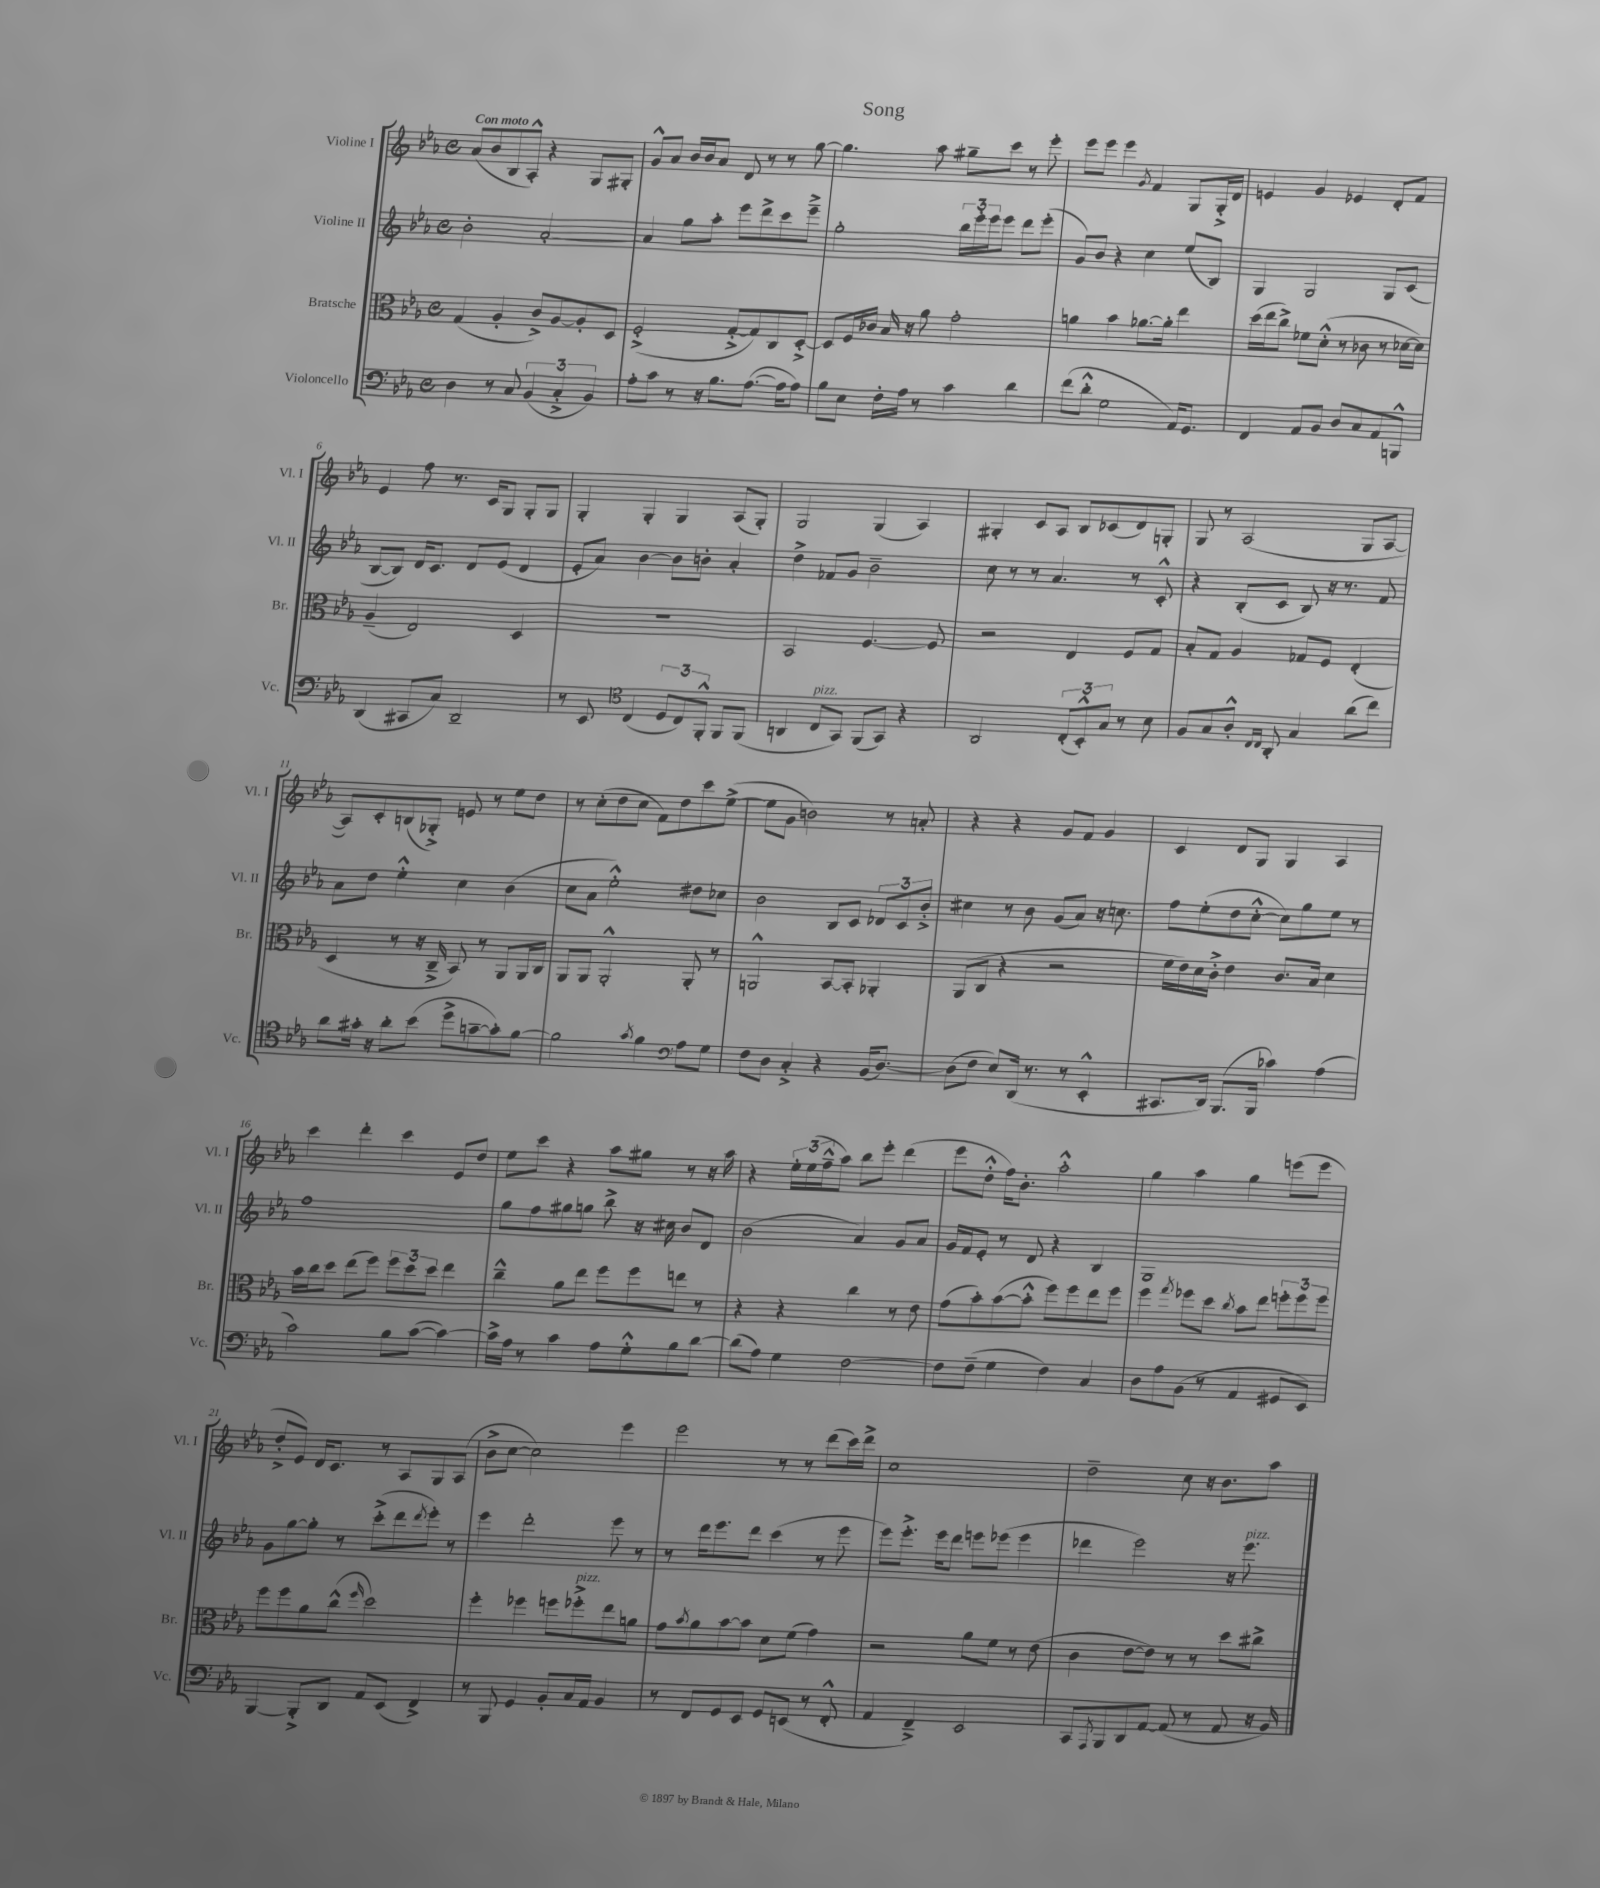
\header { title = "Song" }
<<
\new StaffGroup <<
\new Staff = "s0" \with { instrumentName = "Violine I" shortInstrumentName = "Vl. I" } {
    \clef treble \key ees \major \defaultTimeSignature \time 4/4 \tempo "Con moto"
    aes'8( bes'8 bes8 aes8-.-^) r4 g8 gis8-. |
    g'8-^ aes'8 bes'16 bes'16 aes'8 d'8 r8 r8 g''8~ |
    g''4. aes''8 gis''8-- c'''8 r8 ees'''8-. |
    ees'''8 ees'''8 ees'''4 \acciaccatura { g'8 } f'4 g8 g16-.-> d'16 |
    e'4 g'4 ees'4 d'8-. f'8 |
    ees'4 f''8 r8. c'16 g8 g8-. g8 |
    g4-. g4-. g4 aes8( g8-.) |
    g2 g4( aes4) |
    gis4-. c'8 aes8 bes8 ces'8( d'8) g8-. |
    g8 r8 aes2( g8 aes8~ |
    aes8) c'8-. b8( ges8-.->) e'8 r8 ees''8 d''8 |
    r8 c''8-.( d''8 c''8 f'8) d''8 c'''8 ees''8~->( |
    ees''8 g'8 b'2) r8 a'8-. |
    r4 r4 g'8 f'8 g'4 |
    c'4 d'8 g8 g4 aes4 |
    c'''4 d'''4-. c'''4 ees'8 d''8 |
    ees''8 c'''8 r4 aes''8 gis''8 r8 r16 aes''16 |
    r4 \tuplet 3/2 { ees''16-. ees''16( f''16---^ } aes''8) bes''8 ees'''8-. d'''4( |
    ees'''8 d''8-.-^ f''16) bes'8.-. aes''2-.-^ |
    g''4 aes''4 g''4 e'''8( e'''8 |
    d''8-.-> ees'8) d'16 c'8. r8 aes8 g8 aes8( |
    bes'8-> c''8~ c''2) ees'''4 |
    ees'''2 r8 r8 d'''8( c'''16) d'''16-> |
    c''1 |
    d''2-- c''8 r16 bes'8. aes''8 \bar "|." |
}
\new Staff = "s1" \with { instrumentName = "Violine II" shortInstrumentName = "Vl. II" } {
    \clef treble \key ees \major \defaultTimeSignature \time 4/4
    bes'2-. aes'2~-. |
    aes'4 g''8 aes''8-. ees'''8 d'''8-> c'''8 ees'''8---> |
    g''2-. \tuplet 3/2 { bes''16 ees'''16-. ees'''16 } ees'''8 d'''8 ees'''8-.( |
    g'8) bes'8 r4 c''4 ees''8( bes8) |
    g4 g2 g8 c'8( |
    bes8~ bes8) d'16 c'8. d'8 ees'8( d'4 |
    ees'8-. aes'8) bes'4~ bes'8 b'8-. aes'4-. |
    d''4-> fes'8 g'8 bes'2-- |
    c''8 r8 r8 aes'4. r8 c'8-.-^ |
    r4 bes8-.( c'8 bes8) r16 r8. f'8 |
    aes'8 d''8 ees''4-.-^ c''4 bes'4( |
    c''8 aes'8 ees''2-.-^) dis''8 ces''8 |
    bes'2 bes8 c'8 \tuplet 3/2 { des'8 c'8 bes'8-.-> } |
    cis''4 r8 bes'8 g'8( aes'8) r16 c''8. |
    f''8 ees''8-.( d''8 c''8~-.-^ c''8) g''8 ees''8 r8 |
    f''1 |
    g''8 f''8 gis''8 g''8 bes''8-> r16 cis''16 bes'8 d'8 |
    bes'2( aes'4) g'8 aes'8 |
    g'16 f'16 ees'8-. r8 d'8 r4 bes4 |
    g1 |
    g'8 g''8~ g''8-. r8 c'''8-.->( d'''8 \acciaccatura { d'''8 } ees'''8-.) r8 |
    ees'''4 d'''2-. ees'''8 r8 |
    r8 d'''16 ees'''8. d'''8 c'''4( r8 ees'''8 |
    ees'''8) ees'''8.-.-> ees'''16 d'''8 e'''8 ees'''8( ees'''4 |
    des'''4 ees'''2) r16 ees'''8.^\markup { \italic "pizz." } \bar "|." |
}
\new Staff = "s2" \with { instrumentName = "Bratsche" shortInstrumentName = "Br." } {
    \clef alto \key ees \major \defaultTimeSignature \time 4/4
    g4( aes4-. c'8->) aes8~ aes8-. d8 |
    f2-.->( g8~-.-> g8) c8 d8~-.-> |
    d8 f16 ces'16 bes16 r16 aes'8 g'2-. |
    a'4 bes'4 aes'8.~ aes'16-. ees''4 |
    d''16( ees''16 c''8->) fes'8 d'8-.-^( r8 ces'8 r8 des'16~ des'16) |
    aes4--( ees2) d4 |
    R1 |
    bes,2 f4.~ f8 |
    r2 ees4 f8 g8 |
    bes8-. g8 aes4 ges8 f8 ees4-.( |
    d4 r8 r16 c16---> bes,8) r8 aes,8 aes,16 c16 |
    aes,8 aes,8 aes,2-.-^ aes,8-. r8 |
    a,2-^ bes,8~ bes,8-. aes,4-. |
    aes,8( c8 r4 r2 |
    f'16 ees'16) d'16 c'16-.-> ees'4 c'8. bes16 d'4 |
    bes'16 c''16 d''8 ees''8( f''8) \tuplet 3/2 { f''8 d''8 d''8 } ees''4 |
    c''4---^ aes'8 ees''8 f''8 f''8 e''8 r8 |
    r4 r4 c''4 r8 ees'8 |
    g'8( bes'8-.) bes'8~( bes'8-.-^ f''8) f''8 ees''8 f''8 |
    f''4 \acciaccatura { g''8 } fes''8 d''8 \acciaccatura { c''8 } bes'8 ees''8 \tuplet 3/2 { f''8-. f''8 f''8 } |
    f''8 f''8 aes'8 c''8-^( \grace { f''16 } d''2) |
    f''4-. fes''4 f''8 fes''8-.->^\markup { \italic "pizz." } ees''8 a'8 |
    g'8 \acciaccatura { bes'8 } aes'8 bes'8~ bes'8 d'8 f'8( g'4) |
    r2 aes'8 f'8 r8 ees'8( |
    c'4 ees'8~ ees'8) r8 r8 d''8 cis''8-> \bar "|." |
}
\new Staff = "s3" \with { instrumentName = "Violoncello" shortInstrumentName = "Vc." } {
    \clef bass \key ees \major \defaultTimeSignature \time 4/4
    d4 r8 c8 \tuplet 3/2 { bes,4( c4-.-> bes,4) } |
    aes8-. c'8 r8 r16 bes8. aes8.~( aes16 aes8) |
    bes8 ees8 f16-. aes16 r8 c'4 d'4 |
    f'8( d'8-.-^ g2 aes,16) g,8. |
    f,4 aes,8 bes,8 d8 c8 aes,8 b,,8-^ |
    d,4( cis,8 c8) d,2-- |
    r8 ees,8 \clef tenor c4( \tuplet 3/2 { d8 c8) f,8-.-^ } f,8 f,8( |
    a,4 c8^\markup { \italic "pizz." } g,8) f,8( g,8) r4 |
    aes,2 \tuplet 3/2 { c8-.( bes,8-.-^) g8 } r8 bes8 |
    f8 g8 aes8-.-^ \grace { c16 c16 } aes,8-. g4 aes'8( c''8) |
    aes'8 gis'16-. r16 aes'8-. bes'8( d''8-> g'8~-- g'8-.) f'8~ |
    f'2 \acciaccatura { g'8 } f'4 \clef bass aes8 g8 |
    f8 d8 c4-.-> r4 bes,16( d8.~) |
    d8( f8 ees8) d,16( r8. r8 ees,4-.-^ |
    cis,8. d,16) bes,,8.( bes,,16 ces'4) aes4( |
    c'2) bes8 c'8~( c'4~) |
    c'16-> aes16 r8 c'4 aes8 g8-.-^ bes8 d'8~ |
    d'8( aes8) g4 f2~ |
    f8 f8--( g4 f4) c4 |
    d8 aes8 bes,8( r8 aes,4 gis,8 ees,8) |
    bes,,4~ bes,,8-.-> d,8 aes,8 ees,8( f,4->) |
    r8 bes,,8 g,4 bes,8-. c16 aes,16 bes,4 |
    r8 f,8 g,8 ees,8 g,8 e,8( r8 f,8-.-^ |
    aes,4 f,4--->) ees,2 |
    c,8 \acciaccatura { aes,,8 } bes,,8 d,8 aes,8~ aes,8( r8 aes,8 r16 bes,16) \bar "|." |
}
>>
>>
